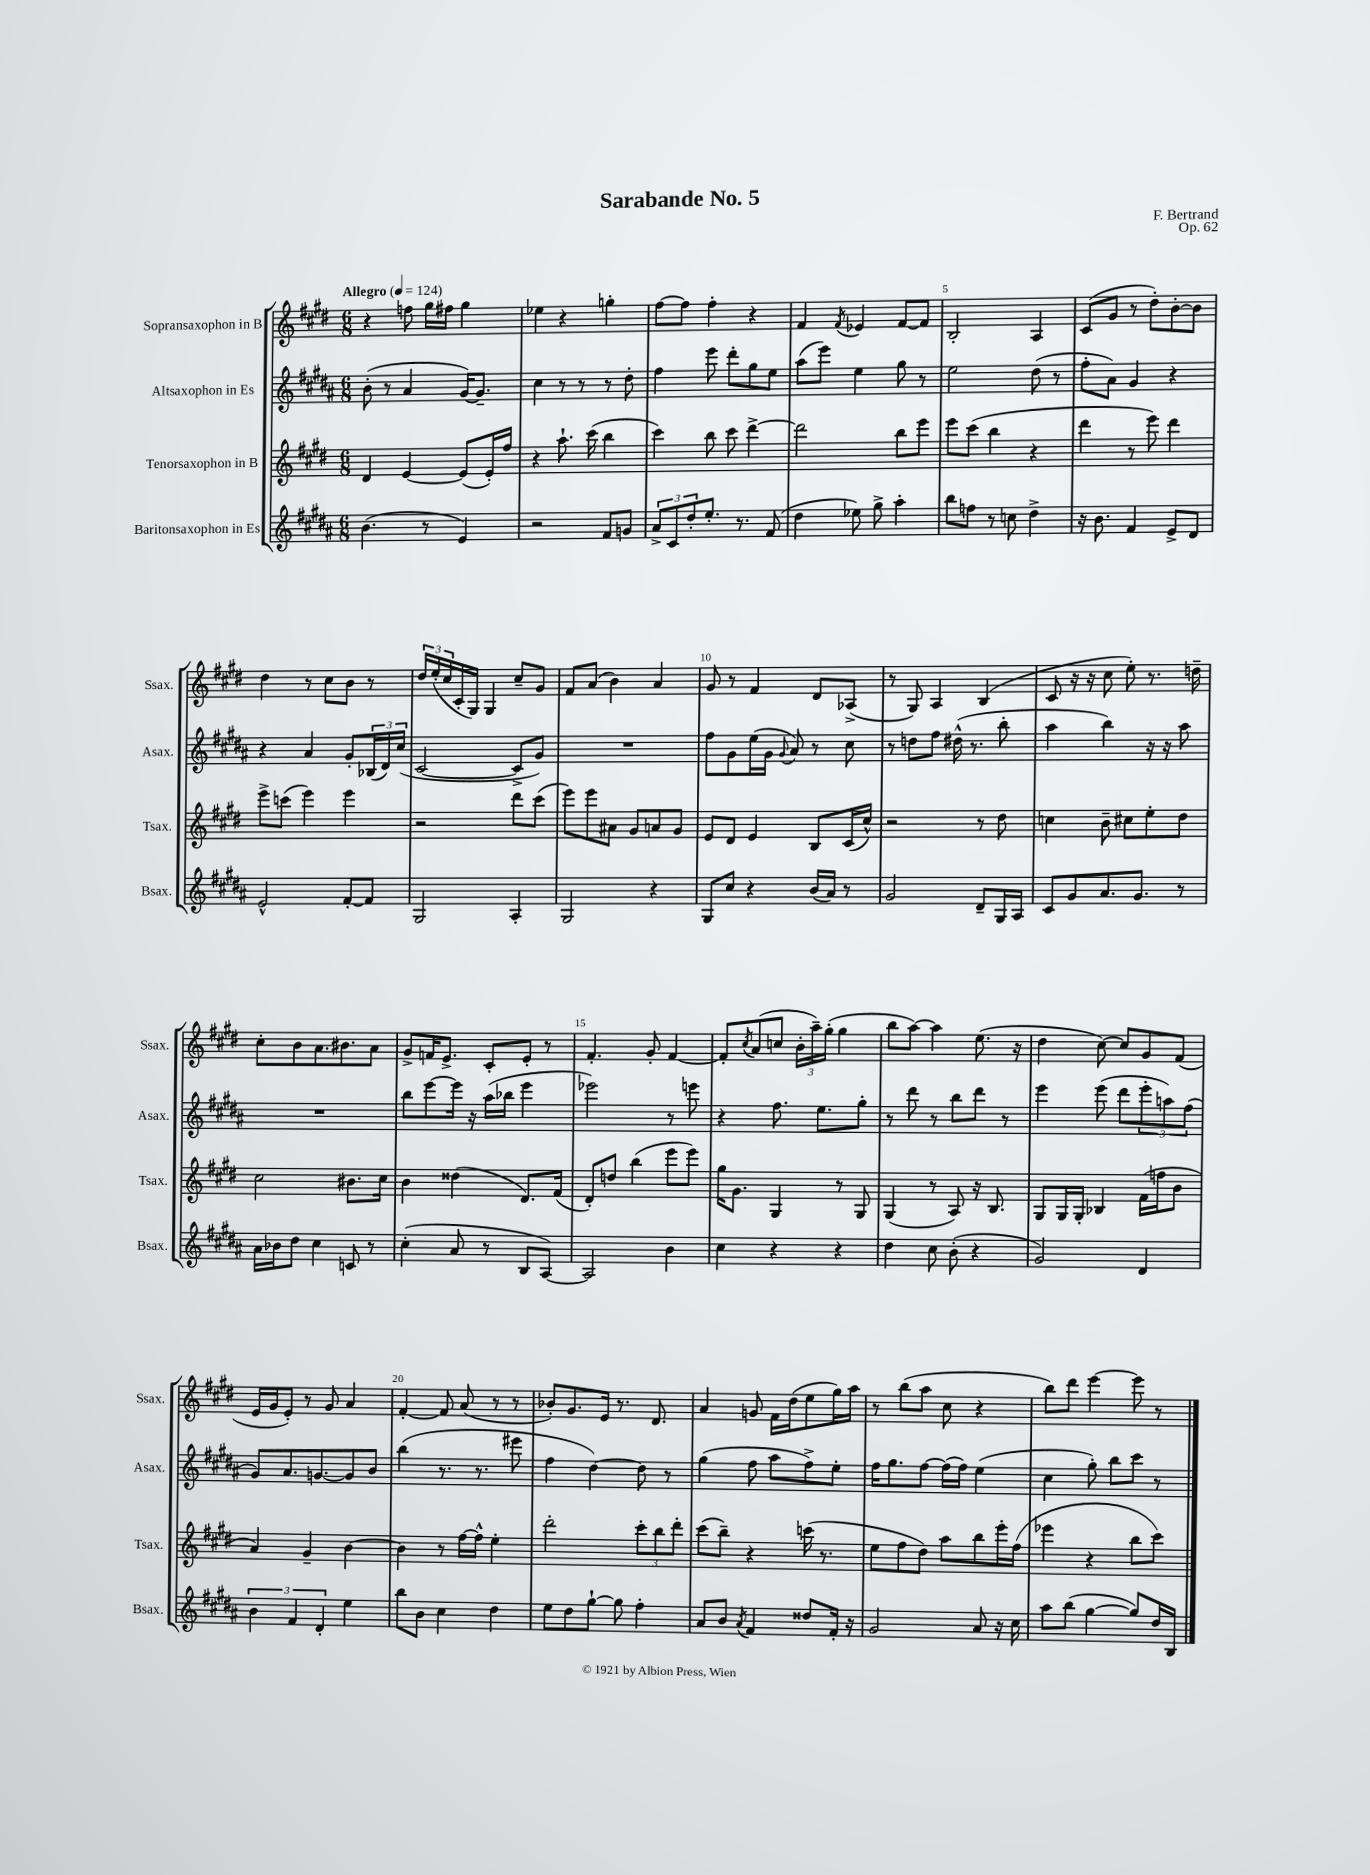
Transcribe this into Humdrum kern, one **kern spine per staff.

**kern	**kern	**kern	**kern
*staff4	*staff3	*staff2	*staff1
*clefG2	*clefG2	*clefG2	*clefG2
*k[f#c#g#d#a#]	*k[f#c#g#d#]	*k[f#c#g#d#a#]	*k[f#c#g#d#]
*M6/8	*M6/8	*M6/8	*M6/8
*MM124	*MM124	*MM124	*MM124
(4.b\	4d#/	(8b'\	4r
.	.	8r	.
.	[4e/	4a#/	8ff\
8r	.	.	16gg#\LL
.	.	.	16ff#\JJ
4e/)	(8e/]L	[16g#/LK)	4gg#\
.	.	8.g#~/]J	.
.	16e'/L)	.	.
.	16ff#/JJ	.	.
=	=	=	=
2r	4r	4cc#\	4ee-\
.	8.aa`\	8r	4r
.	.	8r	.
.	(16ccc#\	.	.
8f#/L	4bb\	8r	4gg'\
8g/J	.	8dd#'\	.
=	=	=	=
12a#^/L	4ccc#\)	4ff#\	[8ff#\L
12c#/	.	.	.
.	.	.	8ff#\]J
12dd#'/	.	.	.
8.ee'/J	8bb\	8eee\	4ff#'\
.	8ccc#\	8ddd#'\L	.
8.r	.	.	.
.	[4ddd#^\	8gg#\	4r
(8f#/	.	8ee\J	.
=	=	=	=
4dd#\	2ddd#\]	(8aa#\L	4f#/
.	.	8eee\J)	.
.	.	.	8qf#/
8ee-\)	.	4ee\	4e-/
8gg#^\	.	.	.
4aa#'\	8bb\L	8gg#\	[8f#/L
.	8eee\J	8r	8f#/]J
=	=	=	=
8bb\L	8eee\L	2ee\	2B'/
8ff\J	(8ccc#\J	.	.
8r	4bb\	.	.
8cc\	.	.	.
4dd#^\	4r	(8dd#\	4A/
.	.	8r	.
=	=	=	=
16r	4ddd#\	8ff#'\L	(8c#/L
8.b\	.	.	.
.	.	8a#\J)	8g#/J
4f#/	8r	4g#/	8r
.	8eee\)	.	8dd#'\L)
8e^/L	4ddd#\	4r	[8b'\
8d#/J	.	.	8b\]J
=	=	=	=
2e^^/	8eee^\L	4r	4dd#\
.	(8ccc\J	.	.
.	4eee\)	4a#/	8r
.	.	.	8cc#\L
[8f#'/L	4eee\	8g#'/L	8b\J
8f#/]J	.	(24B-/L	8r
.	.	24d#/)	.
.	.	(24cc#/JJ	.
=	=	=	=
2G#/	2r	[2c#/	24dd#/LL
.	.	.	(24ee'/
.	.	.	24cc#/
.	.	.	16c#'/
.	.	.	16G#/JJ)
.	.	.	4G#/
4A#'/	8ddd#\L	8c#^/]L	8cc#~/L
.	(8ccc#\J	8g#/J)	8g#/J
=	=	=	=
2G#/	8eee\L)	2.r	8f#/L
.	8eee\	.	(8a/J
.	8a#\J	.	4b\)
.	8g#/L	.	.
4r	8a/	.	4a/
.	8g#/J	.	.
=	=	=	=
8G#/L	8e/L	8ff#\L	8g#/
8cc#/J	8d#/J	8g#\	8r
4r	4e/	(16ee\L	4f#/
.	.	16g#\JJ	.
.	.	8qqg#/	.
.	.	8a#/)	.
(16b/LL	8B/L	8r	8d#/L
16a#/JJ)	.	.	.
8r	(16c#/L	8cc#\	(8A-^/J
.	16cc#^^/JJ)	.	.
=	=	=	=
2g#/	2r	8r	8r
.	.	8dd\L	8G#/)
.	.	8ff#\J	4A/
.	.	(16dd#^^\	.
.	.	8.r	.
8d#~/L	8r	.	(4B/
16G#/L	8dd#\	8bb'\	.
16A#/JJ	.	.	.
=	=	=	=
8c#/L	4cc\	4aa#\	8c#/
8g#/	.	.	16r
.	.	.	16r
8.a#/	8b~\	4bb\)	8cc#\
.	8cc#\L	.	8ee'\)
8.g#/J	.	.	.
.	8ee'\	16r	8.r
.	.	16r	.
8r	8dd#\J	8aa#\	.
.	.	.	16dd~\
=	=	=	=
16a#\LL	2cc#\	2.r	8cc#'\L
16b-\J	.	.	.
8dd#\J	.	.	8b\
4cc#\	.	.	8.a\
.	.	.	8.b#\
8c/	8.b#\L	.	.
8r	.	.	8a\J
.	16cc#\Jk	.	.
=	=	=	=
(4cc#'\	4b\	8bb\L	8g#^/L
.	.	[8eee\	16f/K
.	.	.	8.e^/J
8a#/	(4dd##\	16eee\]Jk	.
.	.	16r	.
8r	.	(16aa#\LL	8c#'/L
.	.	16bb-\JJ	.
8B/L	8.d#/L)	4eee\	8e'/J
[8A#/J)	.	.	8r
.	(16f#/Jk	.	.
=	=	=	=
2A#/]	8d#'/L)	2eee-\)	4.f#'/
.	8dd/J	.	.
.	(4bb\	.	.
.	.	.	8g#'/
4b\	8eee\L	8r	[4f#/
.	8eee\J)	8eee\	.
=	=	=	=
4cc#\	16gg#\LK	4r	8f#'/]L
.	8.g#\J	.	.
.	.	.	8qcc#/
.	.	.	(8a/
4r	4G#/	8.ff#\	8cc/J
.	.	.	24b'\LL
.	.	.	24aa~\)
.	.	8.ee\L	.
.	.	.	(24gg#'\JJ
4r	8r	.	4gg#\
.	8G#/	8gg#'\J	.
=	=	=	=
4dd#\	(4G#/	8r	8bb\L
.	.	8ddd#\	[8aa\J)
8cc#\	8r	8r	4aa\]
(8b'\	8A/)	8bb\L	.
4r	16r	8ddd#\J	(8.ee\
.	8.B/	.	.
.	.	8r	.
.	.	.	16r
=	=	=	=
2g#/)	8G#/L	4eee\	4dd#\
.	16G#/L	.	.
.	16G#'/JJ	.	.
.	4B-/	(8eee\	[8cc#\)
.	.	8ddd#\L	8cc#/]L
4d#/	(16f#\LL	12eee'\	8g#/
.	16ff\J	.	.
.	.	12aa\)	.
.	8b\J	.	(8f#/J
.	.	(12ff#\J	.
=	=	=	=
6b\	4a/)	8g#/L)	16e/LL
.	.	.	16g#/J
.	.	8.a#/	8e'/J)
6f#/	.	.	.
.	4g#~/	.	8r
.	.	[8.g/	.
6d#'/	.	.	.
.	.	.	8g#/
4ee\	[4b\	8g/]	4a/
.	.	8b/J	.
=	=	=	=
8bb\L	4b\]	(4bb\	[4f#'/
8b\J	.	.	.
4cc#\	8r	8.r	8f#/]
.	[16ff#\LL	.	(8a/
.	16ff#^^\]JJ	8.r	.
4dd#\	4ee'\	.	8r
.	.	8eee#\	8r
=	=	=	=
8ee\L	2ddd#'\	4ff#\	8b-'/L)
8dd#\	.	.	8.g#/
[8gg#`\J	.	[4dd#\)	.
.	.	.	16e/Jk
8gg#\]	.	.	8.r
4ff#'\	12ccc#'\L	8dd#\]	.
.	.	.	8.d#/
.	12bb\	.	.
.	.	8r	.
.	12ddd#'\J	.	.
=	=	=	=
8a#/L	(8ccc#\L	(4gg#\	4a/
8b/J	8bb~\J)	.	.
8qa#/	.	.	.
4f#/	4r	8ff#\	8g/
.	.	8aa#\L	16f#\LL
.	.	.	(16dd#\J
8dd##/L	(16ccc\	8ff#^\)	8ee\
.	8.r	.	.
16f#'/Jk	.	8ee'\J	16gg#\L)
16r	.	.	16aa\JJ
=	=	=	=
2g#/	8ee\L	16ff#\LK	8r
.	.	8.gg#\	.
.	8ff#\	.	(8bb\L
.	8dd#\J)	[8ff#\J	8aa\J
.	8aa\L	(16ff#\]LL	8cc#\
.	.	16ff#\JJ)	.
8a#/	8bb\	(4ee\	4r
16r	16eee'\L	.	.
16cc#\	(16ff#\JJ	.	.
=	=	=	=
8aa#\L	4eee-\	4cc#\	8bb\L)
(8bb\J	.	.	8ddd#\J
[4gg#\	4r	8gg#'\)	[4eee\
.	.	8bb\L	.
8gg#/]L)	8bb\L	8ccc#\J	8eee\]
16dd#/L	8ccc#\J)	8r	8r
16B/JJ	.	.	.
==	==	==	==
*-	*-	*-	*-
